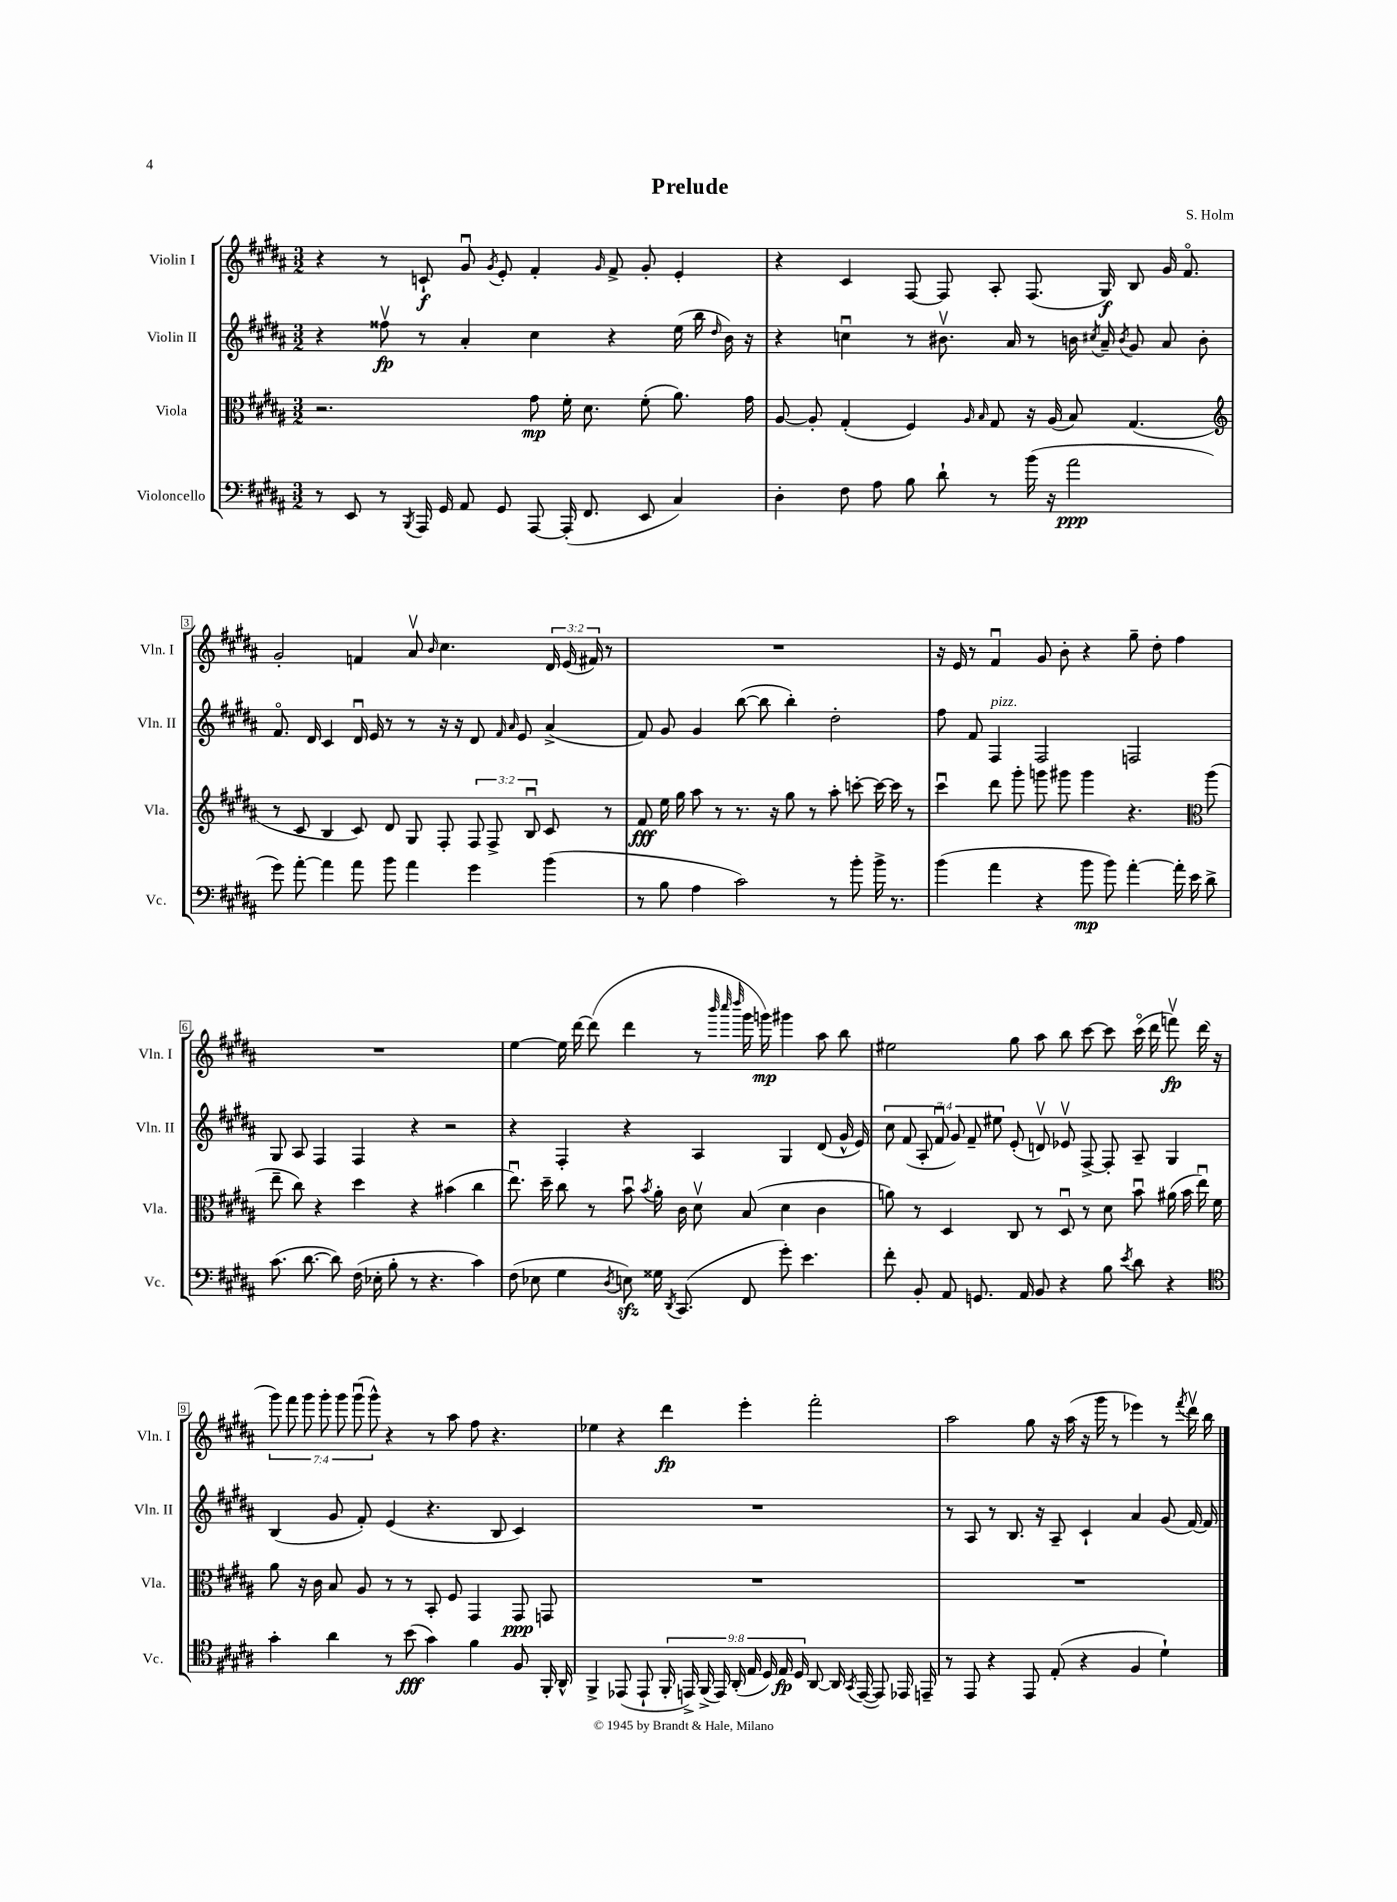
\header { title = "Prelude" composer = "S. Holm" }
<<
\new StaffGroup <<
\new Staff = "s0" \with { instrumentName = "Violin I" shortInstrumentName = "Vln. I" } {
    \clef treble \key b \major \numericTimeSignature \time 3/2 \override Staff.TupletNumber.text = #tuplet-number::calc-fraction-text
    \autoBeamOff r4 r8 c'8-!\f gis'8\downbow \acciaccatura { gis'8 } e'8-. fis'4-. \grace { gis'16 } fis'8-> gis'8-. e'4-. |
    r4 cis'4 fis8~ fis8 ais8-. fis8.( gis16\f) b8 gis'16 fis'8.\flageolet |
    gis'2-. f'4 ais'8\upbow \grace { b'16 } cis''4. \tuplet 3/2 { dis'16 e'16( fis'16) } r8 |
    R1. |
    r16 e'16 r8 fis'4\downbow gis'8 b'8-. r4 gis''8-- dis''8-. fis''4 |
    R1. |
    e''4~ e''16 dis'''16~ dis'''8( dis'''4 r8 \grace { b'''32 cis''''32 dis''''32 } gis'''16 g'''16\mp) gis'''4 ais''8 b''8 |
    eis''2 gis''8 ais''8 b''8 cis'''8~ cis'''8 cis'''16\flageolet( dis'''16 f'''8\upbow\fp) dis'''16( r16 |
    \tuplet 7/4 { gis'''8) fis'''8 gis'''8 gis'''8-. gis'''8 gis'''8\downbow( gis'''8-^) } r4 r8 ais''8 fis''8 r4. |
    ees''4 r4 dis'''4\fp e'''4-. fis'''2-. |
    ais''2 gis''8 r16 ais''16( r16 gis'''16 r8 ees'''4) r8 \acciaccatura { fis'''8 } dis'''16\upbow b''16 \bar "|." |
}
\new Staff = "s1" \with { instrumentName = "Violin II" shortInstrumentName = "Vln. II" } {
    \clef treble \key b \major \numericTimeSignature \time 3/2 \override Staff.TupletNumber.text = #tuplet-number::calc-fraction-text
    \autoBeamOff r4 fisis''8\upbow\fp r8 ais'4-. cis''4 r4 e''16( b''16 \grace { dis''16 } b'16) r16 |
    r4 c''4\downbow r8 bis'8.\upbow ais'16 r8 b'16 \acciaccatura { cis''8 } ais'16-- \acciaccatura { b'8 } gis'8 ais'8 b'8-. |
    fis'8.\flageolet dis'16 cis'4 dis'16\downbow e'16 r8 r8 r16 r16 dis'8 \grace { fis'16 ais'16 } e'8 ais'4->( |
    fis'8) gis'8 gis'4 b''8~( b''8 b''4-.) dis''2-. |
    fis''8 fis'8 fis4^\markup { \italic "pizz." } fis2 f2 |
    gis8 ais8 fis4 fis4 r4 r2 |
    r4 fis4-. r4 ais4 gis4 dis'8( gis'16-^ e'16) |
    \tuplet 7/4 { cis''8 fis'8( ais8-. fis'8\downbow gis'8) fis'8-- eis''8 } e'8-.( d'8\upbow) ees'8\upbow fis8~-> fis8-. ais8-- gis4 |
    b4( gis'8 fis'8-.) e'4( r4. b8 cis'4) |
    R1. |
    r8 ais8 r8 b8. r16 ais8-- cis'4-! ais'4 gis'8( fis'16~) fis'16 \bar "|." |
}
\new Staff = "s2" \with { instrumentName = "Viola" shortInstrumentName = "Vla." } {
    \clef alto \key b \major \numericTimeSignature \time 3/2 \override Staff.TupletNumber.text = #tuplet-number::calc-fraction-text
    \autoBeamOff r2. gis'8\mp fis'16-. dis'8. fis'8-.( ais'8.) gis'16 |
    ais8~ ais8-. gis4-.( fis4) \grace { ais16 b16 } gis8 r16 ais16( b8) gis4.( |
    \clef treble r8 cis'8 b4 cis'8) dis'8 gis8 fis8-. \tuplet 3/2 { fis8 fis8-> b8\downbow } cis'8 r8 |
    fis'8\fff e''16 gis''16 ais''8 r8 r8. r16 gis''8 r8 ais''8-. c'''8~-. c'''16~ c'''16 r8 |
    cis'''4\downbow dis'''8 gis'''8-. g'''8 gis'''8 gis'''4 r4. \clef alto ais''8( |
    e''8-- cis''8) r4 dis''4 r4 bis'4( cis''4 |
    e''8.\downbow) dis''16-- cis''8 r8 b'8\downbow \acciaccatura { b'8 } ais'16-. cis'16 dis'8\upbow b8( dis'4 cis'4 |
    a'8) r8 dis4 cis8 r8 dis8\downbow r8 dis'8 b'8\downbow ais'16( b'16 e''16\downbow) fis'16 |
    ais'8 r16 cis'16 b8 ais8 r8 r8 b,8-. fis8 gis,4 gis,8\ppp g,8 |
    R1. |
    R1. \bar "|." |
}
\new Staff = "s3" \with { instrumentName = "Violoncello" shortInstrumentName = "Vc." } {
    \clef bass \key b \major \numericTimeSignature \time 3/2 \override Staff.TupletNumber.text = #tuplet-number::calc-fraction-text
    \autoBeamOff r8 e,8 r8 \acciaccatura { b,,8 } ais,,16 gis,16 ais,8 gis,8 ais,,8~ ais,,16-.( fis,8. e,8 cis4) |
    dis4-. fis8 ais8 b8 dis'8-! r8 b'16( r16 ais'2\ppp |
    gis'8) ais'8~-. ais'4 ais'8 b'8 ais'4 gis'4 b'4( |
    r8 b8 ais4 cis'2) r8 b'8-. b'16-> r8. |
    b'4( ais'4 r4 b'8\mp b'8) ais'4~-. ais'16-. e'16 dis'8-> |
    cis'8.( dis'8.~ dis'8) fis16( ees16-. b8-. r8 r4. cis'4) |
    fis8( ees8 gis4 \acciaccatura { dis8 } e8\sfz) gisis16 \acciaccatura { dis,8 } cis,8.( fis,8 gis'8-.) e'4. |
    fis'8-. b,8-. ais,8 g,8. ais,16 b,8 r4 b8 \acciaccatura { e'8 } dis'8 r4 |
    \clef tenor gis'4-. ais'4 r8 b'8\fff( gis'4) fis'4 fis8 fis,16-. ais,16-^ |
    fis,4-> ees,8( ees,8-! \tuplet 9/8 { fis,16-. e,16->) fis,16->( e,16) ais,16-.( e16 dis16) e16\fp dis16 } ais,8~ ais,16 \acciaccatura { gis,8 } e,16~( e,8) ees,16 e,16-- |
    r8 e,8 r4 e,8 e8-.( r4 fis4 dis'4-!) \bar "|." |
}
>>
>>
\layout { \context { \Score \override BarNumber.stencil = #(make-stencil-boxer 0.1 0.3 ly:text-interface::print) } }
